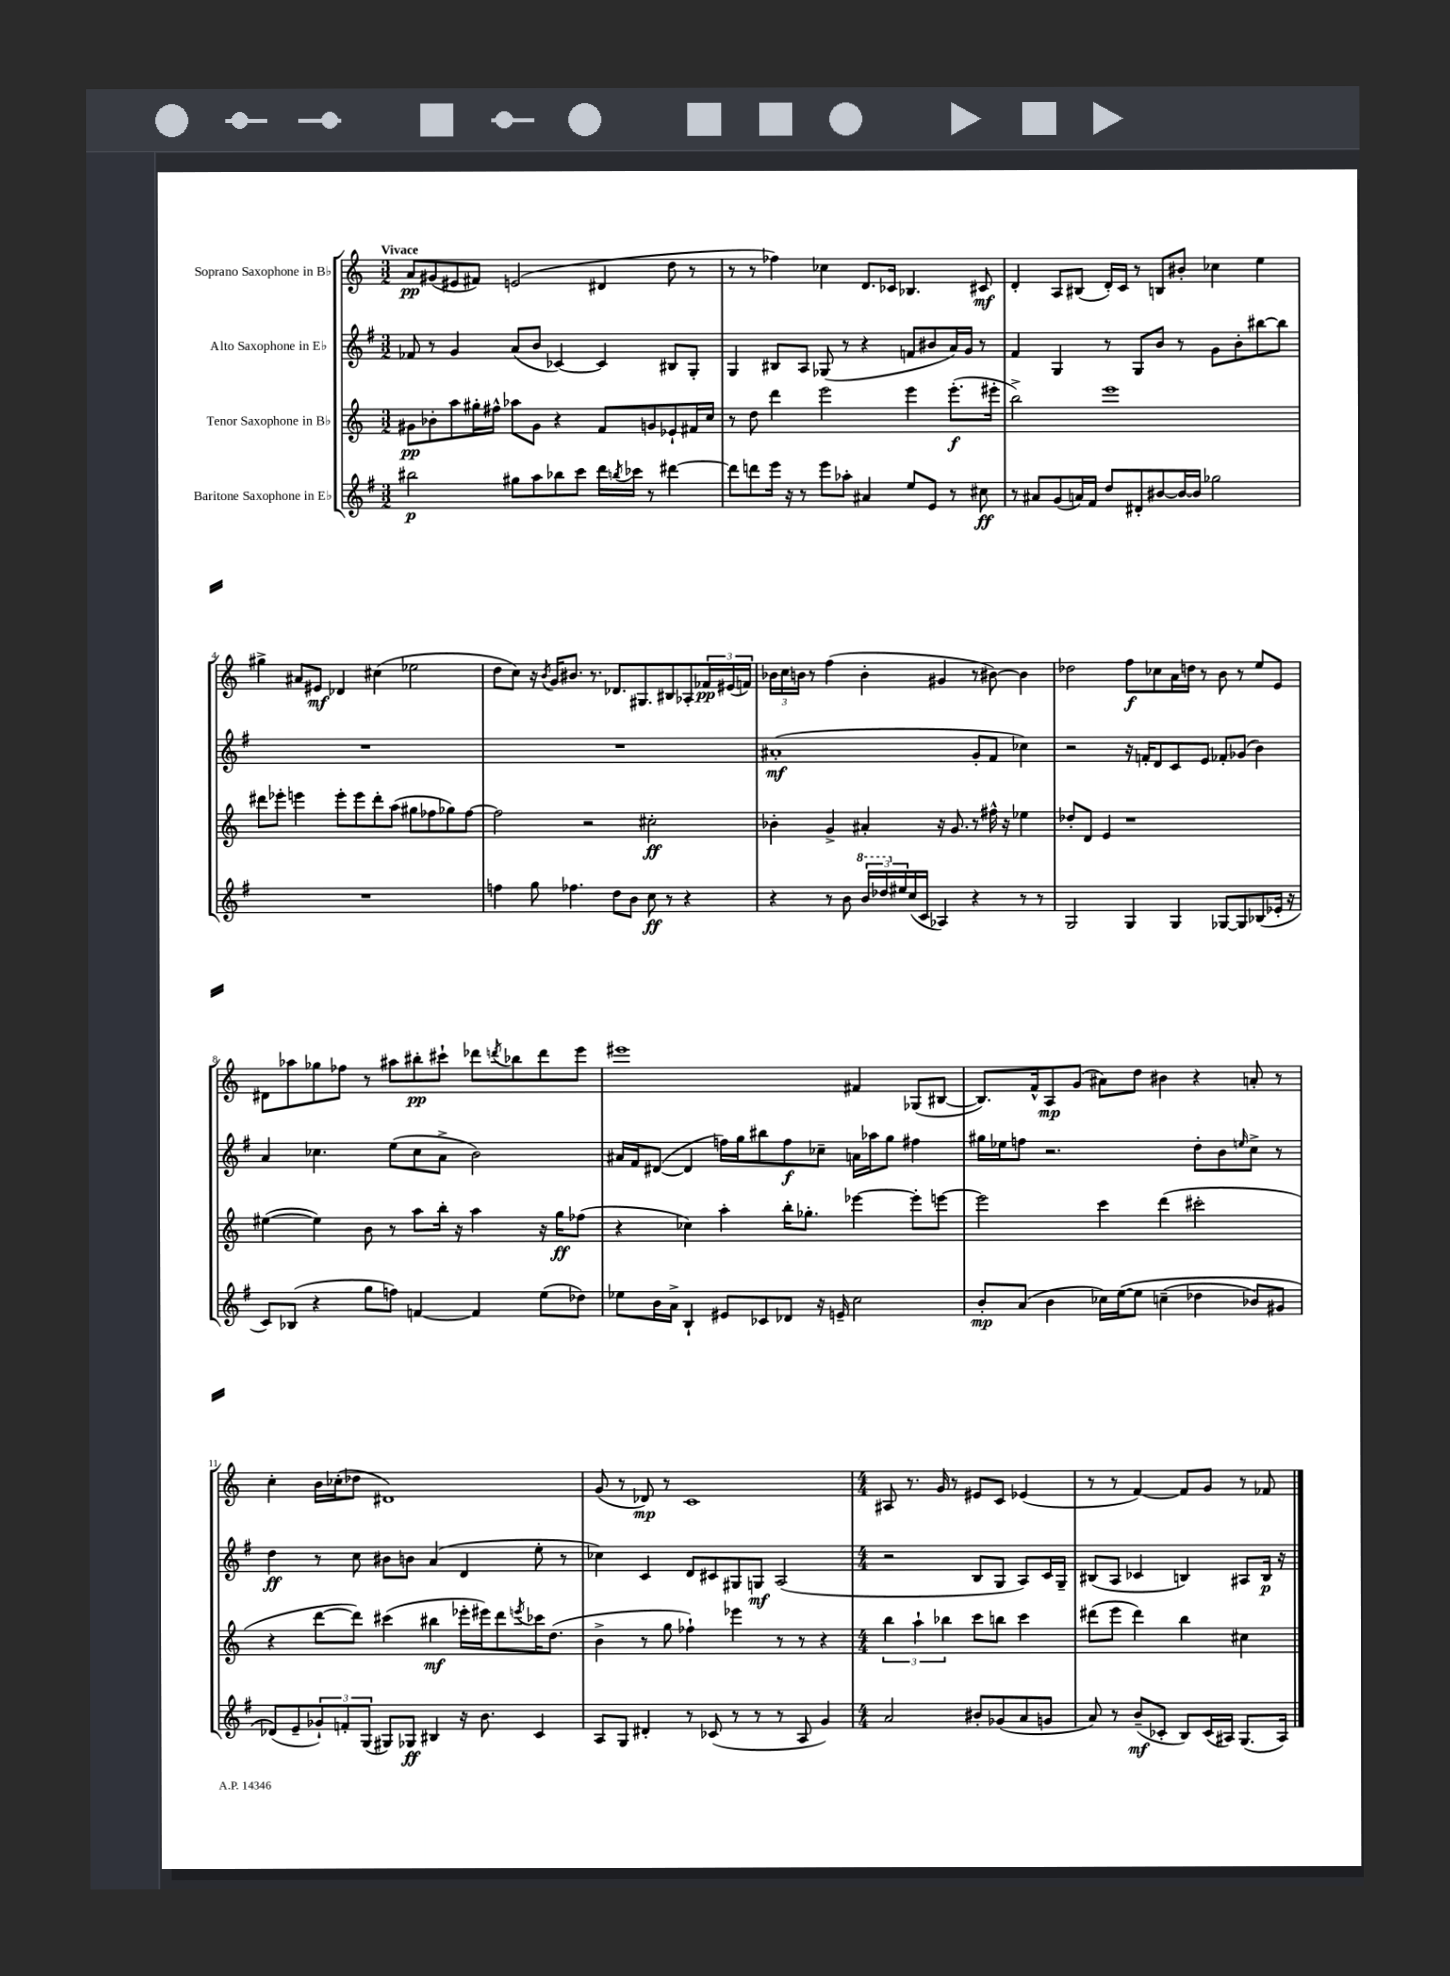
<<
\new StaffGroup <<
\new Staff = "s0" \with { instrumentName = "Soprano Saxophone in Bb" } {
    \clef treble \key c \major \numericTimeSignature \time 3/2 \tempo "Vivace"
    a'8\pp gis'8( eis'8 fis'8) e'2( dis'4 d''8 r8 |
    r8 r8 fes''4) ces''4 d'8. ces'16 bes4. cis'8\mf |
    d'4-. a8 bis8( d'16-.) c'16 r8 b8 bis'8-. ces''4 e''4 |
    gis''4-> ais'8 eis'8\mf des'4 cis''4( ees''2 |
    d''8 c''8) r16 \acciaccatura { b'8 } g'16 bis'8. r8. des'8. gis8. bis8 aes8-. \tuplet 3/2 { fes'16\pp eis'16( f'16) } |
    \tuplet 3/2 { bes'16 c''16 b'16 } r8 f''4( b'4-. gis'4 r8 bis'8~) bis'4 |
    des''2 f''8\f ces''8 a'16 d''16 r8 b'8 r8 e''8 e'8 |
    dis'8 aes''8 ges''8 fes''8 r8 ais''8 bis''8-.\pp cis'''8-! des'''8 \acciaccatura { d'''8 } bes''8 d'''8 e'''8 |
    eis'''1 fis'4 ges8( bis8~ |
    bis8.) f'16-^ a8\mp g'8( ais'8) d''8 bis'4 r4 a'8-. r8 |
    c''4-. b'16 ces''16-.( des''8 dis'1) |
    g'8( r8 des'8\mp) r8 c'1 |
    \numericTimeSignature \time 4/4 ais8 r8. g'16 r8 eis'8 c'8 ees'4( |
    r8 r8 f'4~) f'8 g'8 r8 fes'8 \bar "|." |
}
\new Staff = "s1" \with { instrumentName = "Alto Saxophone in Eb" } {
    \clef treble \key g \major \numericTimeSignature \time 3/2
    fes'8 r8 g'4 a'8( b'8 ces'4~) ces'4 bis8 g8-. |
    g4 bis8 a8 ges8( r8 r4 f'8 bis'8 a'16) g'16 r8 |
    fis'4 g4 r8 g8 b'8 r8 g'8 b'8-. bis''8~ bis''8 |
    R1. |
    R1. |
    ais'1-.\mf( g'8-. fis'8 ces''4) |
    r2 r16 f'16-. d'8 c'8 e'8 fes'8-. ges'8( b'4) |
    a'4 ces''4. e''8( ces''8 a'8-> b'2) |
    ais'16 fis'16 dis'8~( dis'4 f''16) g''16 bis''8 f''8\f ces''8-- a'16 aes''16 g''8 fis''4 |
    gis''16 ees''16 f''8 r2. d''8-. b'8 \grace { e''16 } c''8-> r8 |
    d''4\ff r8 c''8 bis'8 b'8 a'4( d'4 e''8-. r8 |
    ces''4) c'4 d'8 cis'8 gis8 g8\mf a2( |
    \numericTimeSignature \time 4/4 r2 b8 g8 a8) c'16 g16-- |
    bis8( a8 ces'4 b4) ais8 b16\p r16 \bar "|." |
}
\new Staff = "s2" \with { instrumentName = "Tenor Saxophone in Bb" } {
    \clef treble \key c \major \numericTimeSignature \time 3/2
    gis'8\pp bes'8-. a''8 gis''16-. fis''16-^ aes''8 gis'8 r4 f'8 g'8 ees'8-! fis'16 c''16 |
    r8 d''8 d'''4 e'''2 e'''4 e'''8.-.\f( eis'''16-. |
    b''2->) e'''1 |
    dis'''8 ees'''8-. e'''4 e'''8-. e'''8 dis'''8-. a''8( gis''8 fes''8 ges''8) fes''8~ |
    fes''2 r2 cis''2-.\ff |
    bes'4-. g'4-> ais'4-. r16 g'8. r8 fis''16-^ r16 ees''4 |
    des''8-. d'8 e'4 r1 |
    eis''4~( eis''4) b'8 r8 a''8 b''16-. r16 a''4 r16 g''16\ff fes''8( |
    r4 ces''4) a''4-. b''16-. ges''8.-. ees'''4~ ees'''8-. e'''8~ |
    e'''2 c'''4 d'''4( cis'''2-. |
    r4 d'''8~ d'''8) cis'''4( bis''4\mf ees'''16-. eis'''16) d'''8 \acciaccatura { e'''8 } ces'''16 d''8.( |
    b'4-> r8 g''8 fes''4-!) ees'''4 r8 r8 r4 |
    \numericTimeSignature \time 4/4 \tuplet 3/2 { b''4 a''4-! bes''4 } c'''8 b''8 c'''4 |
    dis'''8( e'''8 dis'''4) b''4 cis''4 \bar "|." |
}
\new Staff = "s3" \with { instrumentName = "Baritone Saxophone in Eb" } {
    \clef treble \key g \major \numericTimeSignature \time 3/2
    bis''2\p gis''8 a''8 bes''8 c'''8 d'''16 \acciaccatura { b''8 } ces'''16 r8 dis'''4~ |
    dis'''8 d'''8 e'''16 r16 r8 e'''8 aes''8-. ais'4 e''8 e'8 r8 cis''8\ff |
    r8 ais'8 g'8( a'16) fis'16 d''8 dis'8-. bis'8~ bis'16~ bis'16 ges''2 |
    R1. |
    f''4 g''8 fes''4. d''8 b'8 c''8\ff r8 r4 |
    r4 r8 b'8 \tuplet 3/2 { \ottava #1 b''16 des'''16 \ottava #0 eis''16 } c''16( c'16 aes4) r4 r8 r8 |
    g2 g4 g4 ges8~ ges8 bes8( ees'16-. r16 |
    c'8) bes8( r4 g''8 f''8) f'4~ f'4 e''8( des''8) |
    ees''8 b'16 a'16-> b4-! eis'8 ces'8 des'8 r16 e'16-- c''2 |
    b'8-.\mp a'8( b'4 ces''16) e''16~\( e''8 c''4--( des''4 bes'8) gis'8 |
    des'8(\) e'8-- \tuplet 3/2 { ges'8-!) f'8-. g8( } gis8) ges8\ff bis4 r16 b'8. c'4 |
    a8 g8 dis'4-. r8 ces'8( r8 r8 r8 a8 g'4) |
    \numericTimeSignature \time 4/4 a'2 bis'8-. ges'8( a'8 g'8 |
    a'8) r8 b'8--\mf( ces'8-. b8) ces'16( ais16) g8.( ais16) \bar "|." |
}
>>
>>
